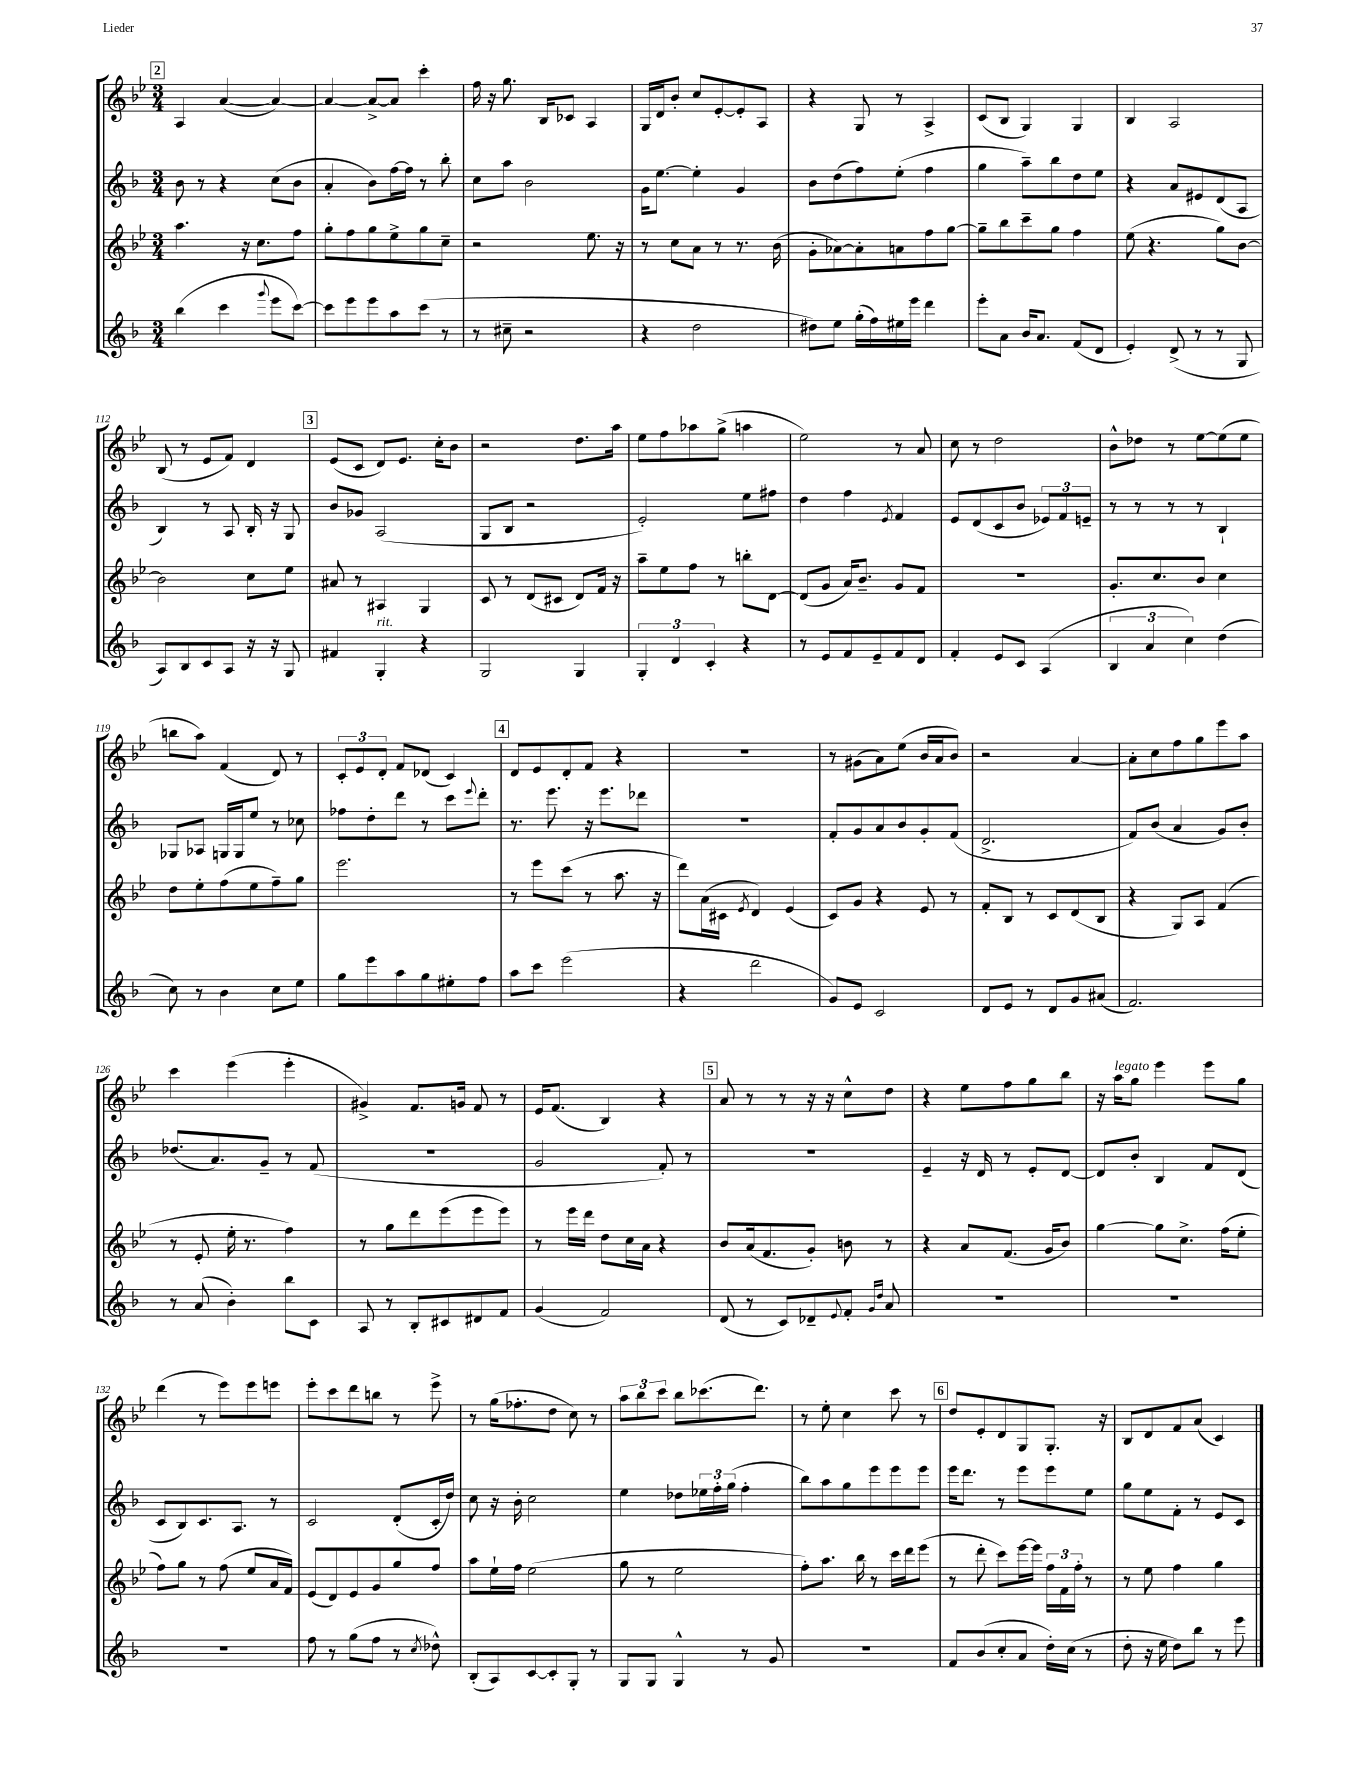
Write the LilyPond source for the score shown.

<<
\new StaffGroup <<
\new Staff = "s0" {
    \clef treble \key bes \major \numericTimeSignature \time 3/4
    \mark \markup { \box "2" } a4 a'4~( a'4~) |
    a'4~ a'8~-> a'8 c'''4-. |
    f''16 r16 g''8. bes16 ces'8 a4 |
    g16 d'16 bes'8-. c''8 ees'8~-. ees'8-. a8 |
    r4 g8 r8 a4-> |
    c'8( bes8 g4) g4 |
    bes4 a2 |
    bes8( r8 ees'8 f'8) d'4 |
    \mark \markup { \box "3" } ees'8( c'8 d'8) ees'8. c''16-. bes'8 |
    r2 d''8. a''16 |
    ees''8 f''8 aes''8 g''8->( a''4 |
    ees''2) r8 a'8 |
    c''8 r8 d''2 |
    bes'8-^ des''8 r8 ees''8~ ees''8( ees''8 |
    b''8 a''8) f'4( d'8) r8 |
    \tuplet 3/2 { c'8-. ees'8 d'8-. } f'8 des'8( c'4) |
    \mark \markup { \box "4" } d'8 ees'8 d'8-. f'8 r4 |
    R2. |
    r8 gis'8( a'8) ees''8( bes'16 a'16 bes'8) |
    r2 a'4~ |
    a'8-. c''8 f''8 g''8 ees'''8 a''8 |
    c'''4 ees'''4( ees'''4-. |
    gis'4->) f'8. g'16 f'8 r8 |
    ees'16 f'8.( bes4) r4 |
    \mark \markup { \box "5" } a'8 r8 r8 r16 r16 c''8-^ d''8 |
    r4 ees''8 f''8 g''8 bes''8 |
    r16 a''16^\markup { \italic "legato" } g''8 ees'''4 ees'''8 g''8 |
    d'''4( r8 ees'''8) ees'''8 e'''8 |
    ees'''8-. c'''8 d'''8 b''8 r8 ees'''8-> |
    r8 g''16( fes''8.-. d''8 c''8) r8 |
    \tuplet 3/2 { a''8 bes''8 c'''8 } bes''8 ces'''8.( d'''8.) |
    r8 ees''8-. c''4 c'''8 r8 |
    \mark \markup { \box "6" } d''8 ees'8-. d'8 g8 g8.-. r16 |
    bes8 d'8 f'8 a'8( c'4) \bar "|." |
}
\new Staff = "s1" {
    \clef treble \key f \major \numericTimeSignature \time 3/4
    \mark \markup { \box "2" } bes'8 r8 r4 c''8( bes'8 |
    a'4-. bes'8) f''16~ f''16 r8 bes''8-. |
    c''8 a''8 bes'2 |
    g'16 e''8.~ e''4-. g'4 |
    bes'8 d''8( f''8) e''8-.( f''4 |
    g''4 a''8--) bes''8 d''8 e''8 |
    r4 a'8 eis'8 d'8( a8 |
    bes4) r8 a8 bes16-. r16 g8 |
    \mark \markup { \box "3" } bes'8 ges'8 a2( |
    g8 bes8 r2 |
    e'2-.) e''8 fis''8 |
    d''4 f''4 \acciaccatura { e'8 } f'4 |
    e'8 d'8( c'8 bes'8 \tuplet 3/2 { ees'8) f'8 e'8-- } |
    r8 r8 r8 r8 bes4-! |
    ges8 aes8 g16 g16 e''8 r8 ces''8 |
    fes''8 d''8-. d'''8 r8 c'''8 \appoggiatura { e'''8 } d'''8-. |
    \mark \markup { \box "4" } r8. e'''8. r16 e'''8. des'''8 |
    R2. |
    f'8-. g'8 a'8 bes'8 g'8-. f'8( |
    d'2.-> |
    f'8) bes'8( a'4 g'8) bes'8-. |
    des''8.( a'8.) g'8-- r8 f'8( |
    R2. |
    g'2 f'8-.) r8 |
    \mark \markup { \box "5" } R2. |
    e'4-- r16 d'16 r8 e'8-. d'8~ |
    d'8 bes'8-. bes4 f'8 d'8( |
    c'8 bes8) c'8. a8. r8 |
    c'2 d'8-.( c'16-. d''16) |
    c''8 r16 bes'16-. c''2 |
    e''4 des''8 \tuplet 3/2 { ees''16 f''16-. g''16( } f''4-. |
    bes''8) a''8 g''8 e'''8 e'''8 e'''8 |
    \mark \markup { \box "6" } e'''16 d'''8. r8 e'''8 e'''8 e''8 |
    g''8 e''8 f'8-. r8 e'8 c'8 \bar "|." |
}
\new Staff = "s2" {
    \clef treble \key bes \major \numericTimeSignature \time 3/4
    \mark \markup { \box "2" } a''4. r16 c''8. f''8 |
    g''8-. f''8 g''8 ees''8-> g''8 c''8-- |
    r2 ees''8. r16 |
    r8 c''8 a'8 r8 r8. bes'16( |
    g'8-. aes'8~) aes'8-. a'8 f''8 g''8~ |
    g''8-- bes''8 c'''8-- g''8 f''4 |
    ees''8( r4. g''8) bes'8~ |
    bes'2 c''8 ees''8 |
    \mark \markup { \box "3" } ais'8 r8 ais4 g4 |
    c'8 r8 d'8( cis'8 d'8) f'16 r16 |
    a''8-- ees''8 f''8 r8 b''8-. d'8~ |
    d'8( g'8 a'16) bes'8.-- g'8 f'8 |
    R2. |
    g'8.-. c''8. bes'8 c''4 |
    d''8 ees''8-. f''8( ees''8 f''8--) g''8 |
    ees'''2. |
    \mark \markup { \box "4" } r8 ees'''8 c'''8( r8 a''8. r16 |
    d'''8) a'16( cis'16 \acciaccatura { ees'8 } d'4) ees'4( |
    c'8) g'8 r4 ees'8 r8 |
    f'8-. bes8 r8 c'8 d'8( bes8 |
    r4 g8) a8 f'4( |
    r8 ees'8-. ees''16-. r8. f''4) |
    r8 g''8 d'''8 ees'''8( ees'''8 ees'''8) |
    r8 ees'''16 d'''16 d''8 c''16 a'16 r4 |
    \mark \markup { \box "5" } bes'8 a'16( f'8. g'8-.) b'8 r8 |
    r4 a'8 f'8.( g'16 bes'8) |
    g''4~ g''8 c''8.-> f''16( ees''8-. |
    f''8) g''8 r8 f''8( ees''8 a'16 f'16) |
    ees'8( d'8) ees'8 g'8 g''8 f''8 |
    a''8 ees''16-! f''16 ees''2( |
    g''8 r8 ees''2 |
    f''8-.) a''8. bes''16 r8 c'''16 d'''16 ees'''8( |
    \mark \markup { \box "6" } r8 d'''8-. c'''8) ees'''16~ ees'''16 \tuplet 3/2 { f''16 f'16 f''16-. } r8 |
    r8 ees''8 f''4 g''4 \bar "|." |
}
\new Staff = "s3" {
    \clef treble \key f \major \numericTimeSignature \time 3/4
    \mark \markup { \box "2" } bes''4( c'''4 \appoggiatura { g'''8 } e'''8 c'''8~) |
    c'''8 e'''8 e'''8 a''8 c'''8( r8 |
    r8 cis''8-- r2 |
    r4 d''2 |
    dis''8) e''8 g''16-.( f''16) eis''16 e'''16 d'''4 |
    e'''8-. a'8 bes'16 a'8. f'8( d'8 |
    e'4-.) d'8->( r8 r8 g8 |
    a8) bes8 c'8 a8 r16 r16 g8 |
    \mark \markup { \box "3" } fis'4 g4-.^\markup { \italic "rit." } r4 |
    g2 g4 |
    \tuplet 3/2 { g4-. d'4 c'4-. } r4 |
    r8 e'8 f'8 e'8-- f'8 d'8 |
    f'4-. e'8 c'8 a4( |
    \tuplet 3/2 { bes4 a'4 c''4) } d''4( |
    c''8) r8 bes'4 c''8 e''8 |
    g''8 e'''8 a''8 g''8 eis''8-. f''8 |
    \mark \markup { \box "4" } a''8 c'''8 e'''2( |
    r4 d'''2 |
    g'8) e'8 c'2 |
    d'8 e'8 r8 d'8 g'8 ais'8( |
    f'2.) |
    r8 a'8( bes'4-.) bes''8 c'8 |
    a8 r8 bes8-. cis'8 dis'8 f'8 |
    g'4( f'2) |
    \mark \markup { \box "5" } d'8( r8 c'8) des'8-- \appoggiatura { e'8 } f'8-. \grace { g'16 d''16 } a'8 |
    R2. |
    R2. |
    R2. |
    f''8 r8 g''8( f''8 r8 \acciaccatura { c''8 } des''8-^) |
    bes8-.( a8) c'8~ c'8-. g8-. r8 |
    g8 g8 g4-^ r8 g'8 |
    R2. |
    \mark \markup { \box "6" } f'8 bes'8( c''8-. a'8 d''16-.) c''16( r8 |
    d''8-. r16 e''16 d''8) bes''8 r8 e'''8 \bar "|." |
}
>>
>>
\layout { \context { \Score currentBarNumber = #105 } }
